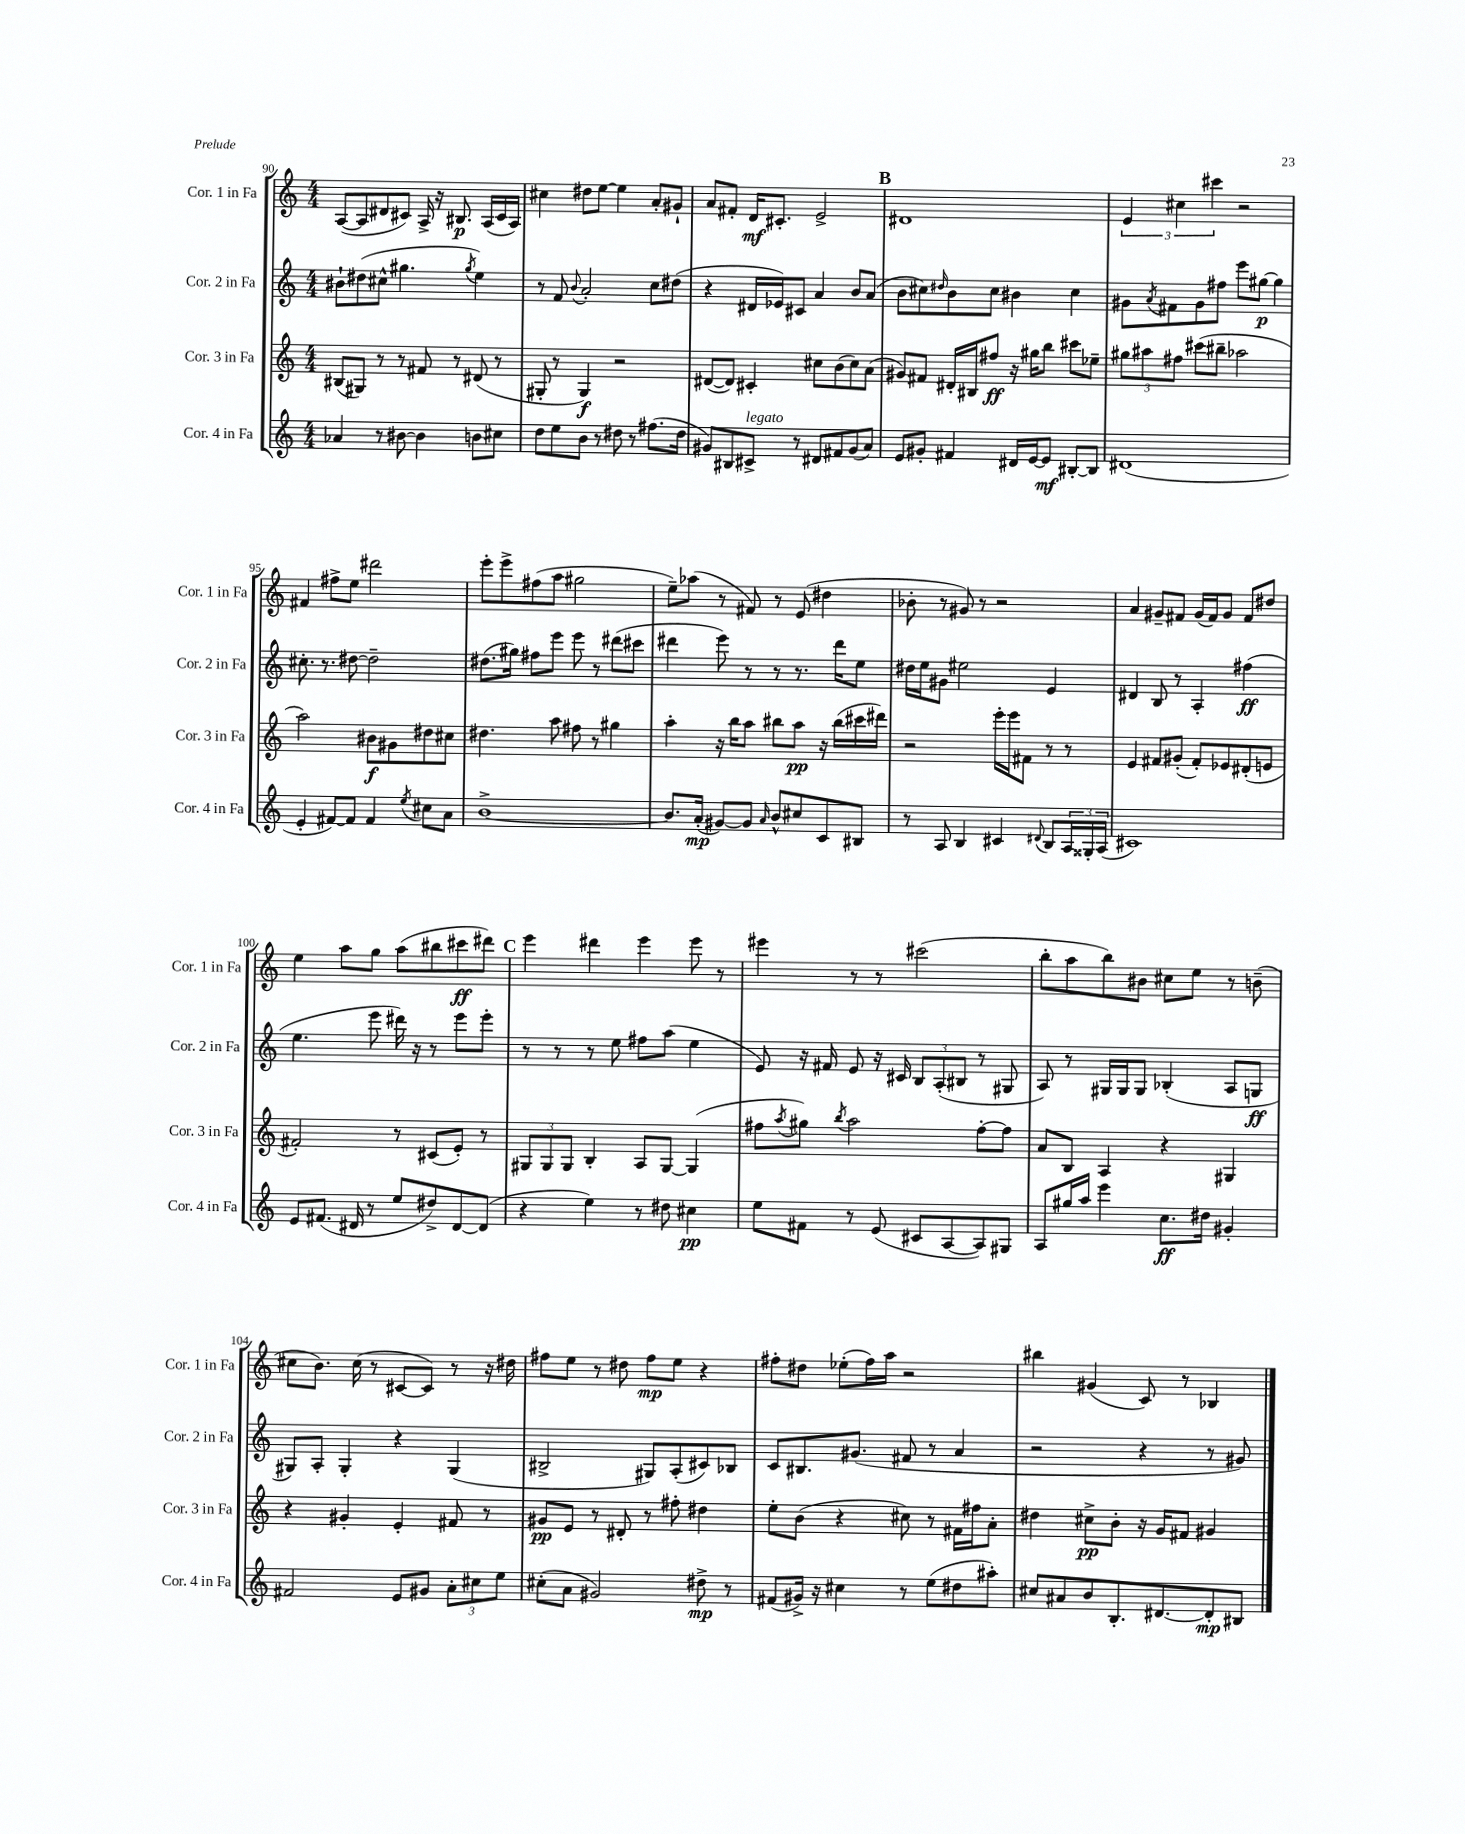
<<
\new StaffGroup <<
\new Staff = "s0" \with { instrumentName = "Cor. 1 in Fa" shortInstrumentName = "Cor. 1 in Fa" } {
    \clef treble \key c \major \numericTimeSignature \time 4/4
    a8~( a8 dis'8 cis'8) a16-> r16 bis8.\p a16( cis'16 a16) |
    cis''4 dis''8 e''8~ e''4 a'8-. gis'8-! |
    a'8 fis'8-. d'16\mf cis'8.-. e'2-> |
    \mark \markup { \bold "B" } dis'1 |
    \tuplet 3/2 { e'4 cis''4 cis'''4 } r2 |
    fis'4 fis''8-> e''8 dis'''2 |
    e'''8-. e'''8-> fis''8( a''8 gis''2 |
    e''8--) aes''8( r8 fis'8) r8 e'8( dis''4 |
    bes'8-. r8 gis'8) r8 r2 |
    a'4 gis'8-- fis'8 gis'16( fis'16) gis'8 fis'8 dis''8 |
    e''4 a''8 g''8 a''8( bis''8 cis'''8\ff dis'''8) |
    \mark \markup { \bold "C" } e'''4 dis'''4 e'''4 e'''8 r8 |
    eis'''4 r8 r8 cis'''2( |
    b''8-. a''8 b''8) bis'8 cis''8 e''8 r8 b'8--( |
    cis''8 b'8.) cis''16( r8 cis'8~ cis'8) r8 r16 dis''16 |
    fis''8 e''8 r8 dis''8 fis''8\mp e''8 r4 |
    fis''8-. dis''8 ees''8-.( fis''16) a''16 r2 |
    bis''4 gis'4( c'8) r8 bes4 \bar "|." |
}
\new Staff = "s1" \with { instrumentName = "Cor. 2 in Fa" shortInstrumentName = "Cor. 2 in Fa" } {
    \clef treble \key c \major \numericTimeSignature \time 4/4
    bis'8-! dis''8( cis''8-^ gis''4. \acciaccatura { gis''8 } e''4) |
    r8 f'8 \appoggiatura { b'8 } a'2-. c''8 dis''8( |
    r4 dis'16 ees'16) cis'8 a'4 b'8 a'8( |
    \mark \markup { \bold "B" } b'8 cis''8) \grace { dis''16 } b'8 cis''8 bis'4 cis''4 |
    gis'8 \acciaccatura { a'8 } fis'8 gis'8 fis''8 e'''8 gis''8~\p gis''4 |
    cis''8.-. r8. dis''8~ dis''2-- |
    dis''8.( gis''16) fis''8 e'''8 e'''8 r8 dis'''8( cis'''8 |
    dis'''4 e'''8) r8 r8 r8. dis'''16 e''8 |
    dis''16 e''16 gis'8 eis''2 e'4 |
    dis'4 b8 r8 a4-. fis''4\ff( |
    e''4. e'''8 dis'''16) r16 r8 e'''8 e'''8-. |
    \mark \markup { \bold "C" } r8 r8 r8 e''8 fis''8 a''8( e''4 |
    e'8) r16 fis'16 e'8 r16 cis'16 \tuplet 3/2 { b8 a8-.( bis8 } r8 gis8 |
    a8) r8 gis16 gis16 gis8 bes4-.( a8 g8\ff |
    gis8) a8-. gis4-. r4 gis4( |
    bis2-> gis8) a8-.( cis'8) bes8 |
    c'8 bis8. gis'8.( fis'8 r8 a'4 |
    r2 r4 r8 gis'8) \bar "|." |
}
\new Staff = "s2" \with { instrumentName = "Cor. 3 in Fa" shortInstrumentName = "Cor. 3 in Fa" } {
    \clef treble \key c \major \numericTimeSignature \time 4/4
    bis8( gis8) r8 r8 fis'8 r8 dis'8( r8 |
    gis8-. r8 gis4\f) r2 |
    dis'8~( dis'8) cis'4-. cis''8 b'8( cis''8) a'8( |
    \mark \markup { \bold "B" } gis'8) fis'8 dis'16-. bis16 fis''8\ff r16 gis''16 b''8 cis'''8 ees''8-- |
    \tuplet 3/2 { gis''8 ais''8 fis''8 } cis'''8( bis''8-- aes''2 |
    a''2) bis'8\f gis'8 dis''8 cis''8 |
    dis''4. a''8 fis''8 r8 gis''4 |
    a''4-. r16 b''16 a''8 bis''8 a''8\pp r16 bis''16( cis'''16 dis'''16) |
    r2 e'''16-. e'''16 fis'8 r8 r8 |
    e'4 fis'8 gis'8-.( fis'8-.) ees'8 dis'8-.( e'8 |
    fis'2-.) r8 cis'8( e'8-.) r8 |
    \mark \markup { \bold "C" } \tuplet 3/2 { gis8 gis8 gis8 } b4-. a8 gis8~ gis4( |
    fis''8 \acciaccatura { a''8 } gis''8) \acciaccatura { b''8 } a''2 fis''8~-. fis''8 |
    a'8 b8 a4 r4 gis4 |
    r4 gis'4-. e'4-. fis'8 r8 |
    gis'8\pp e'8 r8 dis'8-. r8 fis''8-. dis''4 |
    e''8-. b'8( r4 cis''8) r8 fis'16 fis''16 a'8-. |
    dis''4 cis''8->\pp b'8-. r16 g'16 fis'8 gis'4 \bar "|." |
}
\new Staff = "s3" \with { instrumentName = "Cor. 4 in Fa" shortInstrumentName = "Cor. 4 in Fa" } {
    \clef treble \key c \major \numericTimeSignature \time 4/4
    aes'4 r8 bis'8~ bis'4 b'8 cis''8 |
    d''8 e''8 b'8 r8 dis''8 r8 fis''8.( dis''16 |
    gis'8) bis8 cis'8->^\markup { \italic "legato" } r8 dis'8 fis'8 gis'8( a'8) |
    \mark \markup { \bold "B" } e'8 gis'8-. fis'4 dis'16 e'16~ e'8\mf bis8~-. bis8 |
    dis'1( |
    e'4-. fis'8~) fis'8 fis'4 \acciaccatura { e''8 } cis''8 a'8 |
    b'1~-> |
    b'8. a'16-.\mp( gis'8~) gis'8 \grace { a'16 } b'8-^ cis''8 c'8 bis8 |
    r8 a8 b4 cis'4 \appoggiatura { dis'8 } b8 \tuplet 3/2 { a16 gisis16-. a16( } |
    cis'1) |
    e'8 fis'8.( dis'16 r8 e''8 dis''8->) dis'8~ dis'8( |
    \mark \markup { \bold "C" } r4 e''4) r8 dis''8 cis''4\pp |
    e''8 fis'8 r8 e'8( cis'8 a8~ a8) gis8 |
    a8 gis''16 a''16 e'''4 c''8.\ff dis''16 gis'4-. |
    fis'2 e'8 gis'8 \tuplet 3/2 { a'8-. cis''8 e''8 } |
    cis''8-.( a'8 gis'2) dis''8->\mp r8 |
    fis'8( gis'16->) r16 cis''4 r8 e''8( dis''8 ais''8-.) |
    cis''8 ais'8 b'8 b8.-. dis'8.~ dis'8-.\mp bis8 \bar "|." |
}
>>
>>
\layout { \context { \Score currentBarNumber = #90 } }
